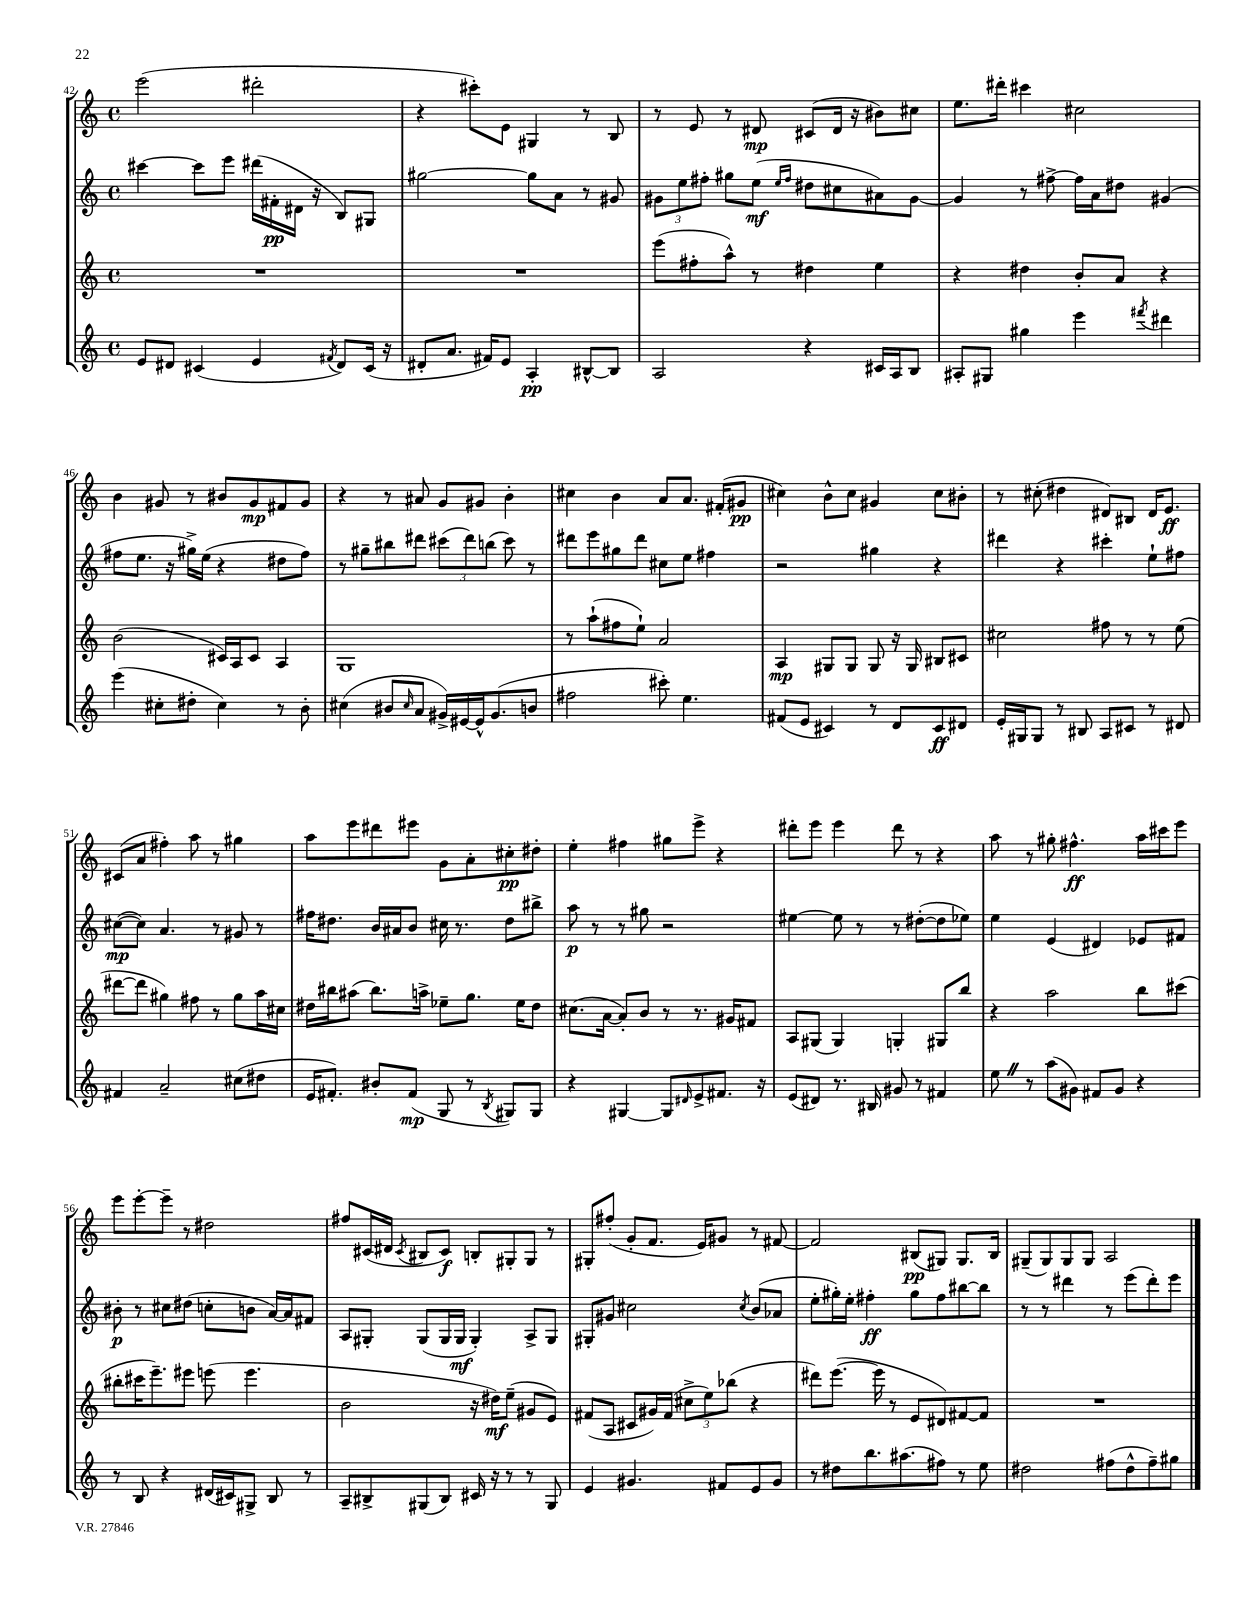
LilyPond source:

<<
\new StaffGroup <<
\new Staff = "s0" {
    \clef treble \key c \major \defaultTimeSignature \time 4/4
    e'''2( dis'''2-. |
    r4 cis'''8-.) e'8 gis4 r8 b8 |
    r8 e'8 r8 dis'8\mp cis'8( dis'16 r16 bis'8) cis''8 |
    e''8. dis'''16-. cis'''4 cis''2 |
    b'4 gis'8 r8 bis'8 gis'8\mp fis'8 gis'8 |
    r4 r8 ais'8 g'8 gis'8 b'4-. |
    cis''4 b'4 a'8 a'8. fis'16-.( gis'8\pp |
    cis''4) b'8-^ cis''8 gis'4 cis''8 bis'8-. |
    r8 cis''8-.( dis''4 dis'8) bis8 dis'16 e'8.\ff |
    cis'8( a'8 fis''4-.) a''8 r8 gis''4 |
    a''8 e'''8 dis'''8 eis'''8 g'8 a'8-. cis''8-.\pp dis''8-. |
    e''4-. fis''4 gis''8 e'''8-> r4 |
    dis'''8-. e'''8 e'''4 dis'''8 r8 r4 |
    a''8 r8 gis''8-. fis''4.-^\ff a''16 cis'''16 e'''8 |
    e'''8 e'''8~-. e'''8-- r8 dis''2 |
    fis''8 cis'16( dis'16 \acciaccatura { cis'8 } bis8 cis'8\f) b8-. gis8-. gis8 r8 |
    gis8-. fis''8-.( g'8-. f'8. e'16) gis'8 r8 fis'8~ |
    fis'2 bis8\pp( gis8) gis8. bis16 |
    gis8--( gis8) gis8 gis8 a2 \bar "|." |
}
\new Staff = "s1" {
    \clef treble \key c \major \defaultTimeSignature \time 4/4
    cis'''4~ cis'''8 e'''8 dis'''16( fis'16-.\pp dis'16 r16 b8) gis8 |
    gis''2~ gis''8 a'8 r8 gis'8 |
    \tuplet 3/2 { gis'8 e''8 fis''8-. } gis''8 e''8\mf( \grace { e''16 fis''16 } dis''8 cis''8 ais'8) gis'8~ |
    gis'4 r8 fis''8~-> fis''16 a'16 dis''8 gis'4( |
    fis''8 e''8. r16 gis''16->) e''16( r4 dis''8 fis''8) |
    r8 gis''8-- bis''8 dis'''8 \tuplet 3/2 { cis'''8( dis'''8) b''8( } cis'''8) r8 |
    dis'''8 e'''8 gis''8 dis'''8 cis''8 e''8 fis''4 |
    r2 gis''4 r4 |
    dis'''4 r4 cis'''4-. e''8-! fis''8 |
    cis''8~\mp( cis''8) a'4. r8 gis'8 r8 |
    fis''16 dis''8. b'16 ais'16 b'8 cis''16 r8. dis''8 bis''8-> |
    a''8\p r8 r8 gis''8 r2 |
    eis''4~ eis''8 r8 r8 dis''8~-.( dis''8 ees''8) |
    e''4 e'4( dis'4) ees'8 fis'8 |
    bis'8-.\p r8 cis''8 dis''8( c''8-. b'8 a'16~) a'16 fis'8 |
    a8 gis8-. gis8( gis16 gis16\mf gis4-.) a8-> gis8 |
    gis8-. gis'8 cis''2 \acciaccatura { cis''8 } b'8( aes'8 |
    e''8-. gis''16-.) e''16-. fis''4-.\ff gis''8 fis''8 bis''8~ bis''8 |
    r8 r8 dis'''4 r8 e'''8( dis'''8-.) e'''8 \bar "|." |
}
\new Staff = "s2" {
    \clef treble \key c \major \defaultTimeSignature \time 4/4
    R1 |
    R1 |
    e'''8( fis''8-. a''8-^) r8 dis''4 e''4 |
    r4 dis''4 b'8-. a'8 r4 |
    b'2( cis'16) a16 cis'8 a4 |
    g1 |
    r8 a''8-!( fis''8 e''8-!) a'2 |
    a4\mp gis8 gis8 gis8 r16 gis16 bis8 cis'8 |
    cis''2 fis''8 r8 r8 e''8( |
    dis'''8~ dis'''8 gis''4) fis''8 r8 gis''8 a''16 cis''16 |
    dis''16 bis''16 ais''8( bis''8.) a''16-> ees''8-- g''8. ees''16 dis''8 |
    cis''8.( a'16~ a'8-.) b'8 r8 r8. gis'16 fis'8 |
    a8 gis8( gis4) g4-. gis8 b''8 |
    r4 a''2 b''8 cis'''8( |
    bis''8-. cis'''16 e'''8.--) eis'''8 e'''8( e'''4. |
    b'2 r16 dis''16\mf) e''8--( gis'8 e'8) |
    fis'8( a8 cis'8 gis'16) fis'16( \tuplet 3/2 { cis''8-> e''8) bes''8( } r4 |
    dis'''8) e'''8.~( e'''16 r8 e'8 dis'8) fis'8~ fis'8 |
    R1 \bar "|." |
}
\new Staff = "s3" {
    \clef treble \key c \major \defaultTimeSignature \time 4/4
    e'8 dis'8 cis'4( e'4 \acciaccatura { fis'8 } dis'8) cis'16( r16 |
    dis'8-. a'8. fis'16) e'8 a4-.\pp bis8~-^ bis8 |
    a2 r4 cis'16 a16 b8 |
    ais8-. gis8 gis''4 e'''4 \acciaccatura { fis'''8 } dis'''4 |
    e'''4( cis''8-. dis''8-. cis''4) r8 b'8-. |
    cis''4( bis'8 \grace { cis''16 } a'8 gis'16->) eis'16~ eis'16-^ gis'8.( b'8 |
    fis''2 cis'''8-.) e''4. |
    fis'8( e'8 cis'4) r8 d'8 cis'8\ff dis'8 |
    e'16-. gis16 gis8 r8 bis8 a8 cis'8 r8 dis'8 |
    fis'4 a'2-- cis''8( dis''8 |
    e'16 fis'8.-.) bis'8-. fis'8\mp( g8 r8 \acciaccatura { b8 } gis8) gis8 |
    r4 gis4~ gis8 \grace { dis'16 } e'8-> fis'8. r16 |
    e'8( dis'8) r8. bis16 gis'8 r8 fis'4 |
    e''8 \once \override BreathingSign.text = \markup { \musicglyph "scripts.caesura.straight" } \breathe r8 a''8( gis'8) fis'8 gis'8 r4 |
    r8 b8 r4 dis'16( cis'16) gis8-> b8 r8 |
    a8-- bis8-> gis8( bis8) cis'16 r16 r8 r8 gis8 |
    e'4 gis'4. fis'8 e'8 gis'8 |
    r8 dis''8 b''8. ais''8.( fis''8) r8 e''8 |
    dis''2 fis''8( dis''8-^ fis''8--) gis''8 \bar "|." |
}
>>
>>
\layout { \context { \Score currentBarNumber = #42 } }
